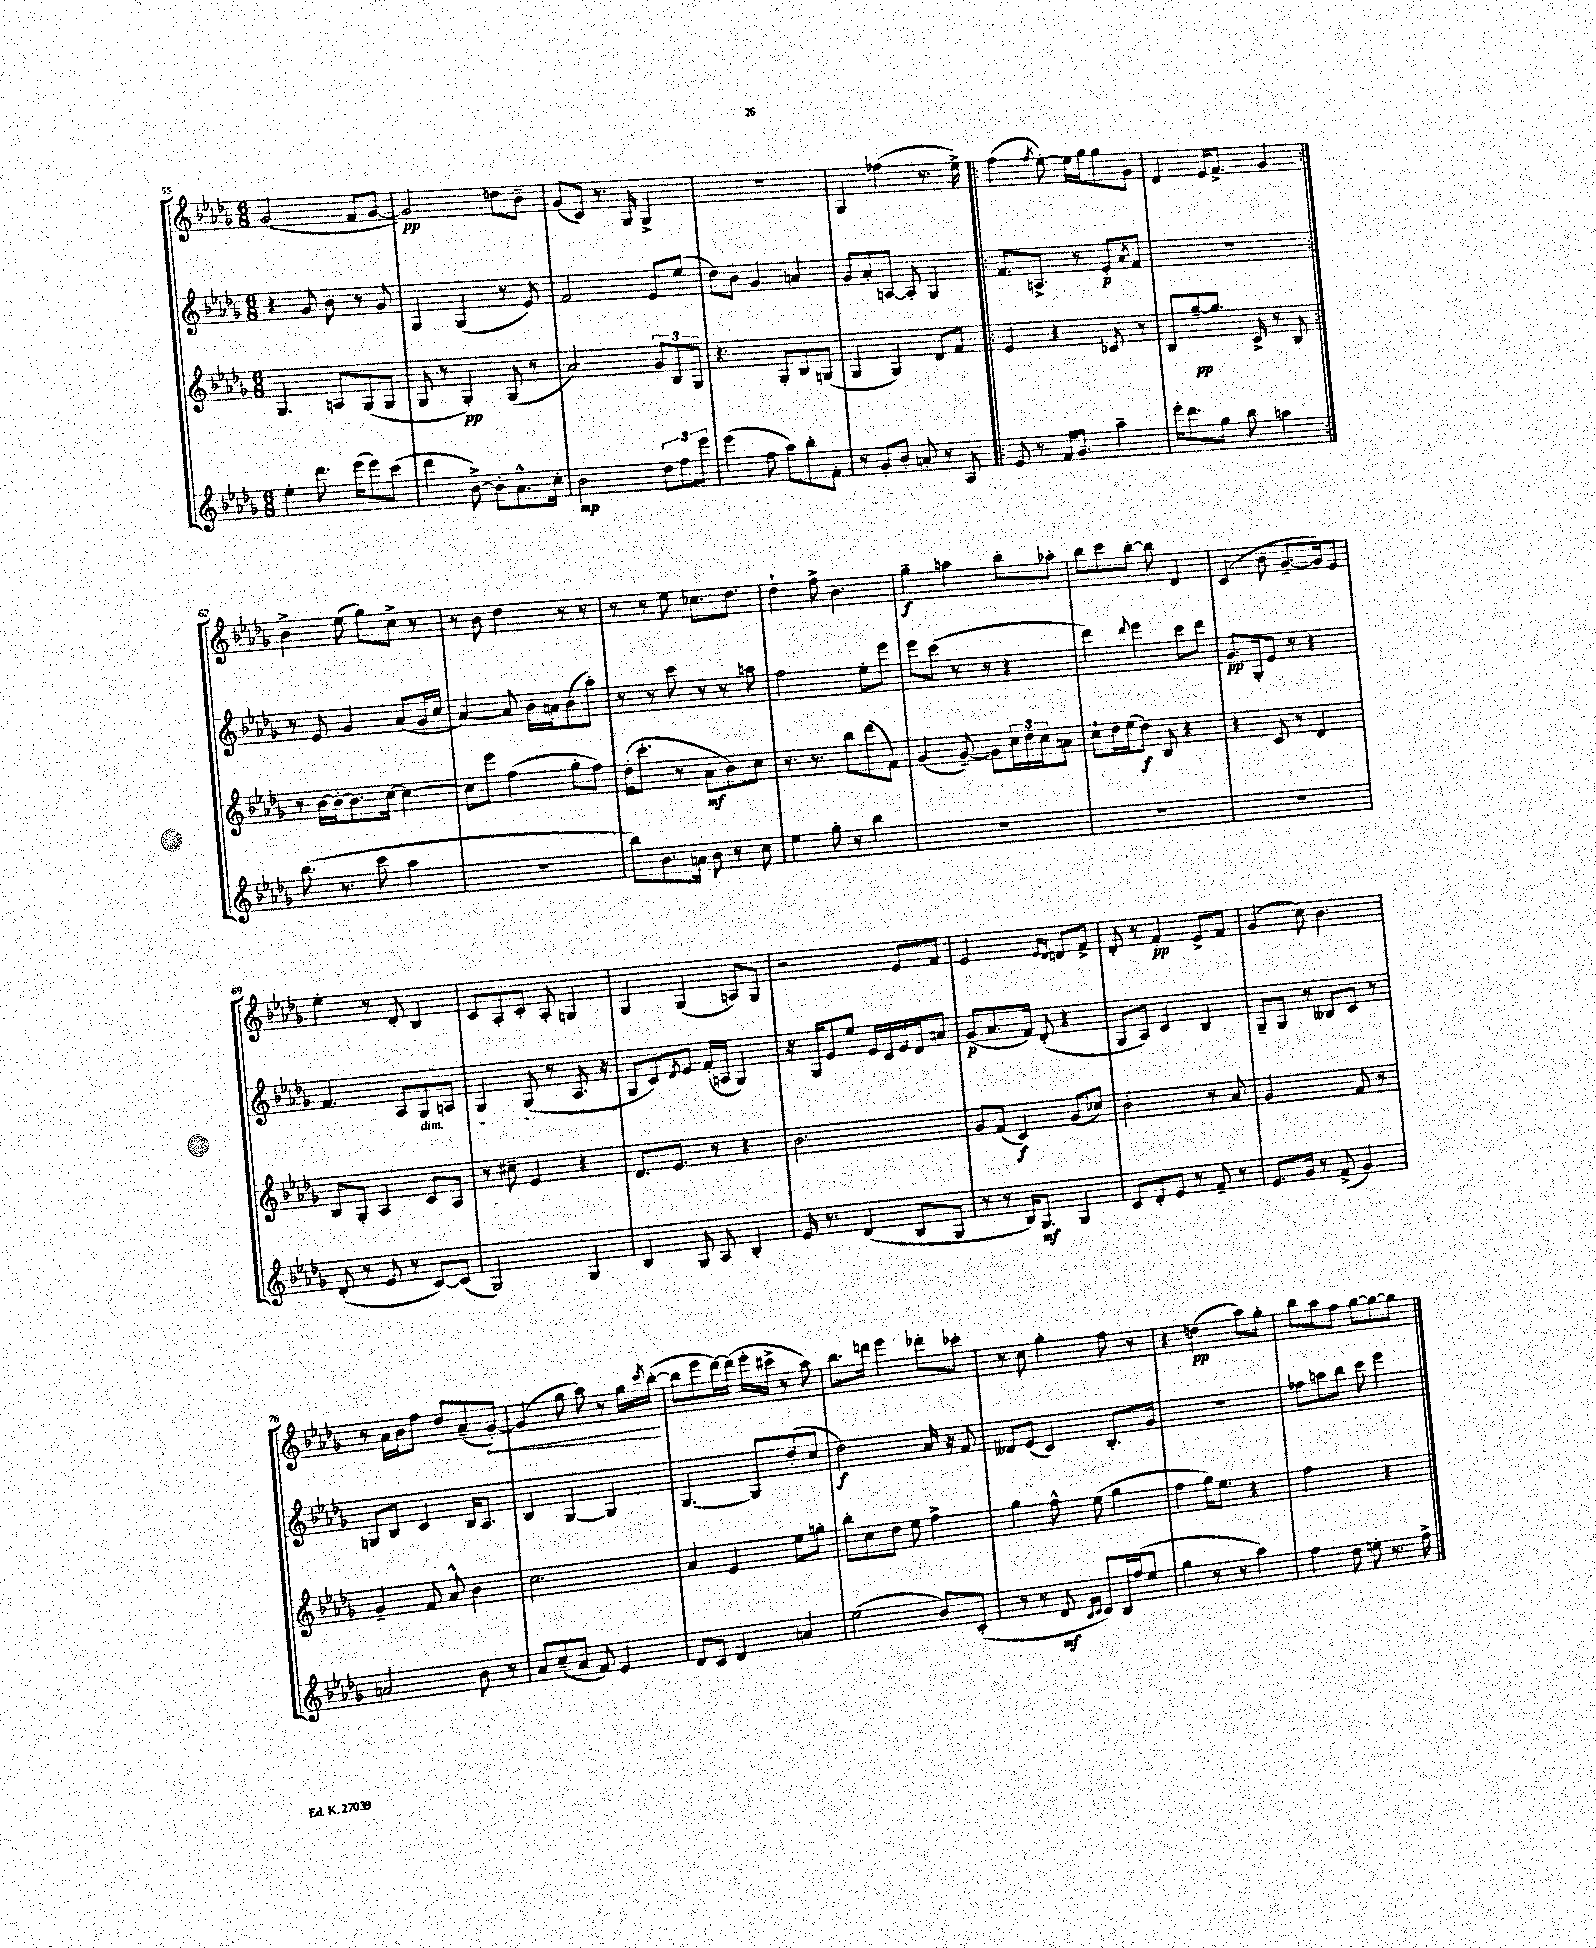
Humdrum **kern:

**kern	**kern	**kern	**kern
*staff4	*staff3	*staff2	*staff1
*clefG2	*clefG2	*clefG2	*clefG2
*k[b-e-a-d-g-]	*k[b-e-a-d-g-]	*k[b-e-a-d-g-]	*k[b-e-a-d-g-]
*M6/8	*M6/8	*M6/8	*M6/8
4ee-'	4.G-	4r	(2g-
8.ddd-	.	8g-	.
.	8A	8b-	.
(16eee-	.	.	.
8eee-)	(8G-	8r	8f
(8ccc	8G-	8g-	[8g-
=	=	=	=
4ddd-	8G-	4G-	2g-])
.	8r	.	.
[8b-^)	4G-')	(4G-	.
8b-']	.	.	.
8.a-^^	(8G-	8r	8dd
.	8r	8e-)	8b-~
16cc'	.	.	.
=	=	=	=
2b-	2a-)	2f	(8g-
.	.	.	8c)
.	.	.	8.r
.	.	.	16G-
12dd-	12g-	8e-	4G-^
12ff	12B-	.	.
.	.	(8ee-	.
12eee-	12G-	.	.
=	=	=	=
(4eee-	4.r	8dd-)	2.r
.	.	8b-	.
8ff	.	4g-	.
8aa-)	8G-'	.	.
8bb-'	8B-	4a	.
8f'	(8G	.	.
=	=	=	=
8r	4G-	8g-	4G-
8g-'	.	8a-'	.
8b-'	4G-)	[8A	(4ff-
8a'	.	8A']	.
8r	8d-	4G-	8.r
8A-	8f	.	.
.	.	.	16ee-^)
=!|:	=!|:	=!|:	=!|:
8e-	4e-	8.f	(4ff
8r	.	.	.
.	.	8.A^	.
.	.	.	8qff
16f	4r	.	[8ee-')
8.g-	.	.	.
.	.	8r	16ee-]
.	.	.	16gg-
4aa-~	8c-	8e-'	8gg-
.	.	8qa-	.
.	8r	8f	8g-
=	=	=	=
16eee-'	8B-	2.r	4d-
8.ddd-	.	.	.
.	[8gg-~	.	.
8gg-	8.gg-]	.	16e-
.	.	.	8.f^
8bb-	.	.	.
.	16c^	.	.
4aa	8r	.	4g-
.	8B-	.	.
=:|!	=:|!	=:|!	=:|!
(8.bb-	8r	8r	4b-^
.	[16b-	8e-	.
8.r	16b-'_	.	.
.	8.b-]	4g-	(8ee-
8ccc	.	.	8gg-)
.	[16cc	.	.
4aa-	4cc_	(8a-	8cc^
.	.	16g-	8r
.	.	16cc	.
=	=	=	=
2.r	8cc]	[4a-)	8r
.	8eee-	.	8b-
.	(4ff	8a-]	4dd-
.	.	16b-	.
.	.	16a	.
.	8gg-'	(8b-	8r
.	8ff)	8aa-')	8r
=	=	=	=
8bb-)	(16dd-'	8r	8r
.	8.ccc'	.	.
8.b-	.	8r	8r
.	8r	8ccc	8ee-
16a	.	.	.
8b-	8a-	8r	8.cc-
8r	8b-)	8r	.
.	.	.	8.dd-
8cc	8cc	8aa	.
=	=	=	=
4ee-	8.r	2ff	4dd-`
.	8.r	.	.
8gg-'	.	.	8ff^
8r	8bb-	.	4.b-
4bb-	(8ddd-	8ee-'	.
.	8f)	8eee-	.
=	=	=	=
2.r	(4g-	8eee-	4gg-~
.	.	(8ccc	.
.	[8g-~)	8r	4aa
.	8g-]	8r	.
.	24cc	4r	8bb-'
.	24dd-	.	.
.	24cc	.	.
.	8a	.	8aa-'
=	=	=	=
2.r	8cc`	4ddd-)	8bb-
.	16dd-	.	8ccc
.	(16ee-	.	.
.	.	8qqddd-	.
.	8dd-)	4eee-	[8bb-'
.	8B-	.	8bb-]
.	4r	8ccc	4d-
.	.	8ddd-	.
=	=	=	=
2.r	4r	8.g-	(4c
.	.	16G-'	.
.	8c	8e-	8b-
.	8r	8r	[8.g-~
.	4d-	4r	.
.	.	.	16g-])
.	.	.	8e-
=	=	=	=
(8d-'	8B-	4.f	4ee-'
8r	8G-'	.	.
8e-	4A-	.	8r
8r	.	8A-	8d-'
[8c)	8c	8G-	4B-
(8c]	8A-	8A	.
=	=	=	=
2G-)	8r	4G-	8c
.	8cc#~	.	8A-'
.	4e-	(8G-	8c'
.	.	8r	8A-'
4G-	4r	8.A-	4G
.	.	16r	.
=	=	=	=
4B-	8.d-	8G-	4G-
.	.	8c)	.
.	8.e-	.	.
.	.	8qd-	.
8G-	.	8e-	(4G-
8A-	8r	(16f'	.
.	.	16A	.
4B-'	4r	4G-)	8A)
.	.	.	8G-
=	=	=	=
16e-	2.b-	16r	2r
8.r	.	16G-	.
.	.	8e-	.
(4d-	.	8ee-	.
.	.	16e-	.
.	.	16c	.
8B-	.	16e-	8e-
.	.	16d-	.
8G-	.	8a	8f
=	=	=	=
8r	8g-	(8g-	2e-
8r	(8f	8.a-	.
16B-)	4c)	.	.
8.G-	.	16f)	.
.	.	(8d-'	.
.	.	.	16qqe-
.	.	.	16qqd-
4G-	(8g-	4r	8d
.	8cc-)	.	8f^
=	=	=	=
8c	2b-'	8G-	8d-'
8d-'	.	8A-)	8r
8e-	.	4c	4f'
8r	.	.	.
8f~	8r	4B-	8e-^
8r	8a-	.	8f
=	=	=	=
8.e-	2g-	8G-~	(4g-
.	.	8G-	.
16g-	.	.	.
8r	.	8r	8cc)
(8f^	.	8B--	4.b-
4g-)	8f	8c	.
.	8r	8r	.
=	=	=	=
2a	4g-~	8G	8r
.	.	8B-	16a-
.	.	.	16b-
.	8f	4c	8ff
.	8a-^^	.	8dd-
8b-	4b-	16B-	(8a-~
.	.	8.A-	.
8r	.	.	[8g-')
=	=	=	=
8a-	2.cc	4B-	(4g-]
(8cc~	.	.	.
8a-	.	[4G-	8gg-
8f)	.	.	8aa-)
4e-	.	4G-]	8r
.	.	.	16gg-
.	.	.	8qccc
.	.	.	([16bb-'
=	=	=	=
8d-	4a-	[4.G-	8bb-]
8c	.	.	8eee-
4d-	4e-	.	[16ddd-)
.	.	.	(16ddd-]
.	.	8G-]	16eee-'
.	.	.	16ccc#^
4a	8ee-	(8dd-'	8r
.	8gg'	8cc	8aa-)
=	=	=	=
(2ee-	8bb-'	2dd-)	8.bb-
.	8cc	.	.
.	.	.	16ddd
.	8dd-	.	4eee-
.	8ee-	.	.
8b-)	4ff^	16a-	8ddd-'
.	.	16r	.
(8c'	.	8f	8ccc-'
=	=	=	=
8r	4gg-	8d--	8r
8r	.	(8e-	8cc
8d-	8ff^^	4c)	4gg-'
16qqB-	.	.	.
16qqc	.	.	.
8c)	(8ee-	.	.
16B-	4gg-	8.B-'	8ff
(16ff	.	.	.
8ee-	.	.	8r
.	.	16g-	.
=	=	=	=
4gg-	4ff	2.r	4r
8r	16gg-)	.	(4dd
.	8.ee-	.	.
8r	.	.	.
4aa-)	4r	.	8aa-)
.	.	.	8gg-'
=	=	=	=
4ff	2ff	8ff-	8bb-
.	.	8aa	8aa-
8dd-	.	8bb-	8ff
8ee'	.	8ccc	[8gg-
8.r	4r	4eee-	8gg-_
.	.	.	8gg-]
16ff^	.	.	.
==	==	==	==
*-	*-	*-	*-
